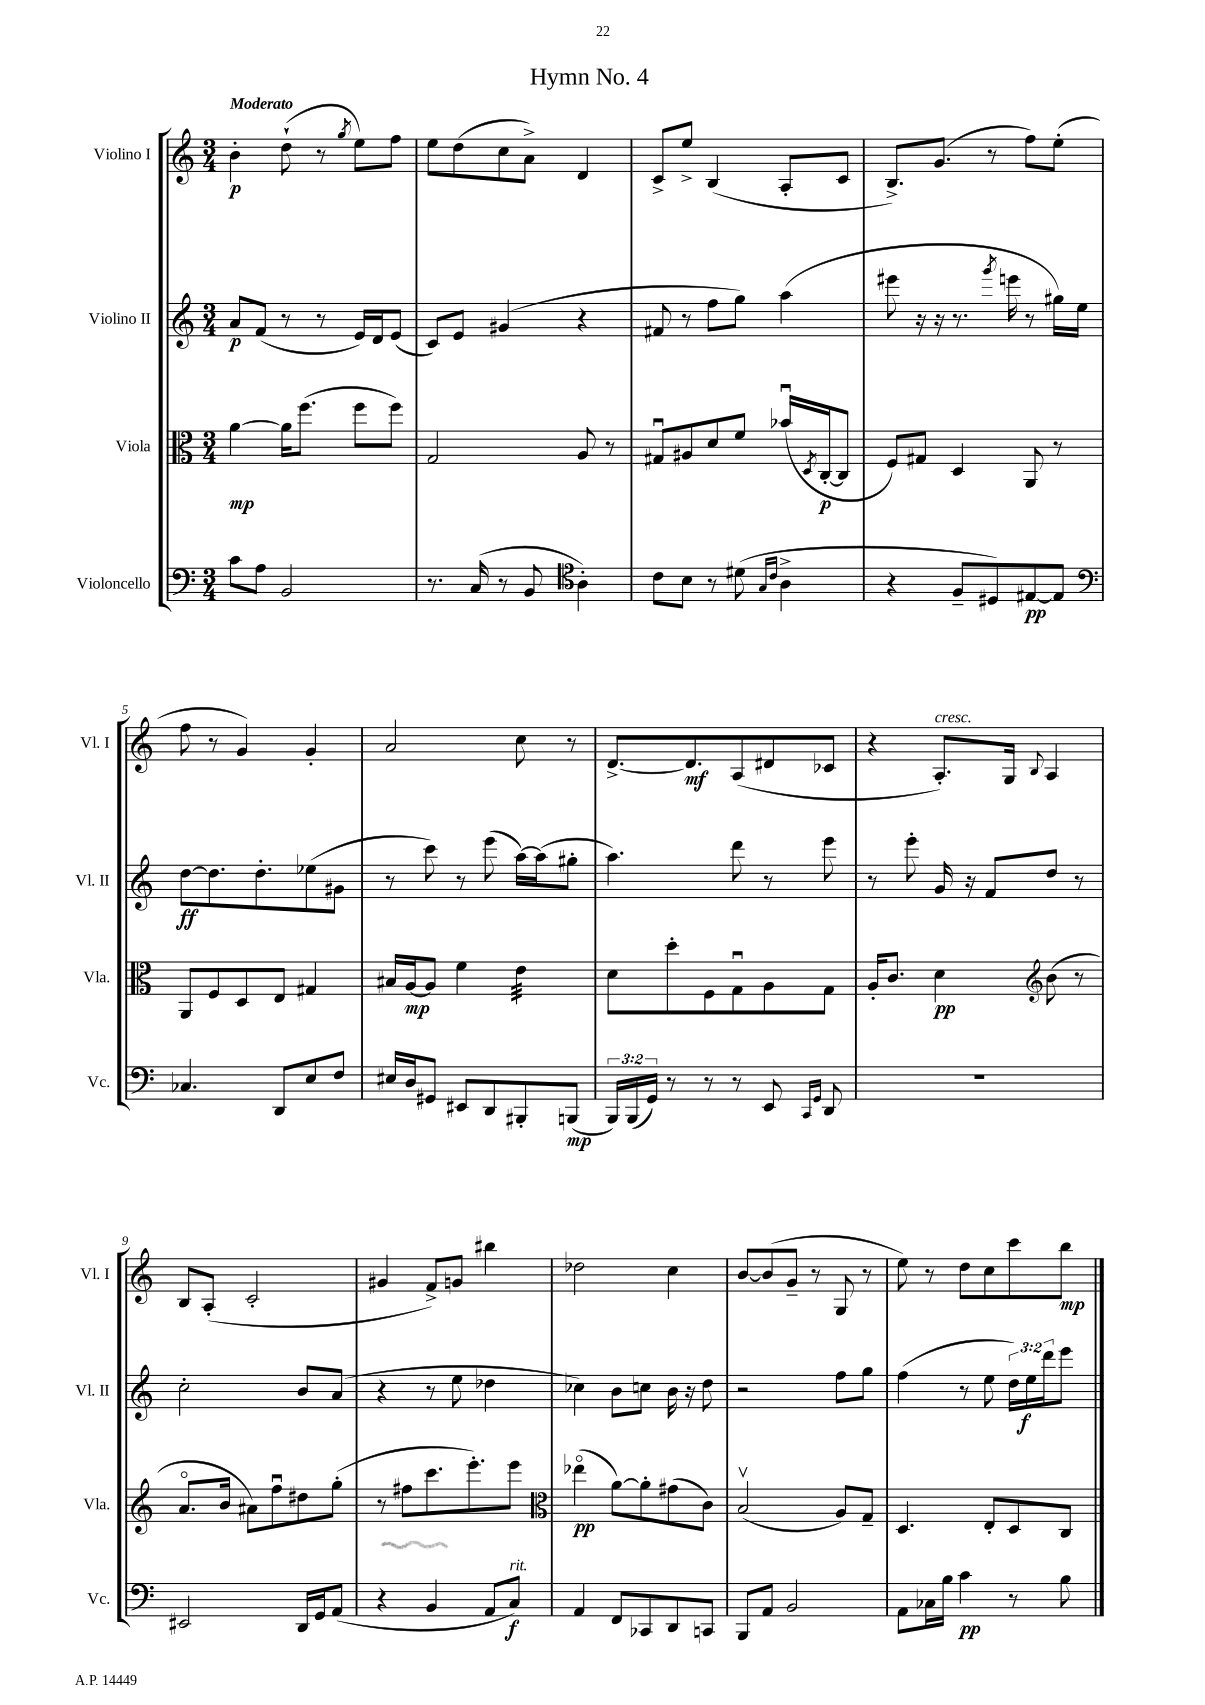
\header { title = "Hymn No. 4" }
<<
\new StaffGroup <<
\new Staff = "s0" \with { instrumentName = "Violino I" shortInstrumentName = "Vl. I" } {
    \clef treble \key c \major \numericTimeSignature \time 3/4 \tempo "Moderato"
    b'4-.\p d''8-!( r8 \acciaccatura { g''8 } e''8) f''8 |
    e''8 d''8( c''8 a'8->) d'4 |
    c'8-> e''8-> b4( a8-. c'8 |
    b8.->) g'8.( r8 f''8) e''8-.( |
    f''8 r8 g'4) g'4-. |
    a'2 c''8 r8 |
    d'8.~-> d'8.\mf a8( dis'8 ces'8 |
    r4 a8.-.^\markup { \italic "cresc." }) g16 \appoggiatura { b8 } a4 |
    b8 a8-.( c'2-. |
    gis'4 f'8->) g'8 bis''4 |
    des''2 c''4 |
    b'8~ b'8( g'8-- r8 g8 r8 |
    e''8) r8 d''8 c''8 c'''8 b''8\mp \bar "|." |
}
\new Staff = "s1" \with { instrumentName = "Violino II" shortInstrumentName = "Vl. II" } {
    \clef treble \key c \major \numericTimeSignature \time 3/4 \override Staff.TupletNumber.text = #tuplet-number::calc-fraction-text
    a'8\p f'8( r8 r8 e'16) d'16 e'8( |
    c'8) e'8 gis'4( r4 |
    fis'8 r8 f''8 g''8) a''4( |
    eis'''8 r16 r16 r8. \acciaccatura { g'''8 } e'''16 r8 gis''16) e''16 |
    d''8~\ff d''8. d''8.-. ees''8( gis'8 |
    r8 c'''8) r8 e'''8( a''16~) a''16( gis''8-. |
    a''4.) d'''8 r8 e'''8 |
    r8 e'''8-. g'16 r16 f'8 d''8 r8 |
    c''2-. b'8 a'8( |
    r4 r8 e''8 des''4 |
    ces''4) b'8 c''8 b'16 r16 d''8 |
    r2 f''8 g''8 |
    f''4( r8 e''8 \tuplet 3/2 { d''16) e''16\f d'''16 } e'''8 \bar "|." |
}
\new Staff = "s2" \with { instrumentName = "Viola" shortInstrumentName = "Vla." } {
    \clef alto \key c \major \numericTimeSignature \time 3/4
    a'4~\mp a'16 f''8.( f''8 f''8) |
    g2 a8 r8 |
    gis8\downbow ais8 d'8 f'8 bes'16\downbow( \acciaccatura { d8 } c16~-.\p c8 |
    f8) gis8 d4 a,8 r8 |
    a,8 f8 d8 e8 gis4 |
    bis16 a16~\mp a8 f'4 e'4:32 |
    d'8 d''8-. f8 g8\downbow a8 g8 |
    a16-. c'8. d'4\pp \clef treble b'8( r8 |
    a'8.\flageolet b'16 ais'8) f''8\downbow dis''8 g''8-.( |
    r8 fis''8 c'''8. e'''8.-.) e'''8 |
    \clef alto ees''4\flageolet\pp( a'8~) a'8-. gis'8( c'8) |
    b2\upbow( a8) g8-- |
    d4. e8-. d8 c8 \bar "|." |
}
\new Staff = "s3" \with { instrumentName = "Violoncello" shortInstrumentName = "Vc." } {
    \clef bass \key c \major \numericTimeSignature \time 3/4 \override Staff.TupletNumber.text = #tuplet-number::calc-fraction-text
    c'8 a8 b,2 |
    r8. c16( r8 b,8 \clef tenor a4-.) |
    c'8 b8 r8 dis'8( \grace { g16 c'16 } a4-> |
    r4 f8-- dis8) eis8~\pp eis8 |
    \clef bass ces4. d,8 e8 f8 |
    eis16 d16 gis,8 eis,8 d,8 bis,,8-. b,,8\mp( |
    \tuplet 3/2 { b,,16) b,,16( g,16) } r8 r8 r8 e,8 \grace { c,16 g,16 } d,8 |
    R2. |
    eis,2 d,16 g,16 a,8( |
    r4 b,4 a,8 c8\f^\markup { \italic "rit." }) |
    a,4 f,8 ces,8 d,8 c,8 |
    b,,8 a,8 b,2 |
    a,8 ces16 b16 c'4\pp r8 b8 \bar "|." |
}
>>
>>
